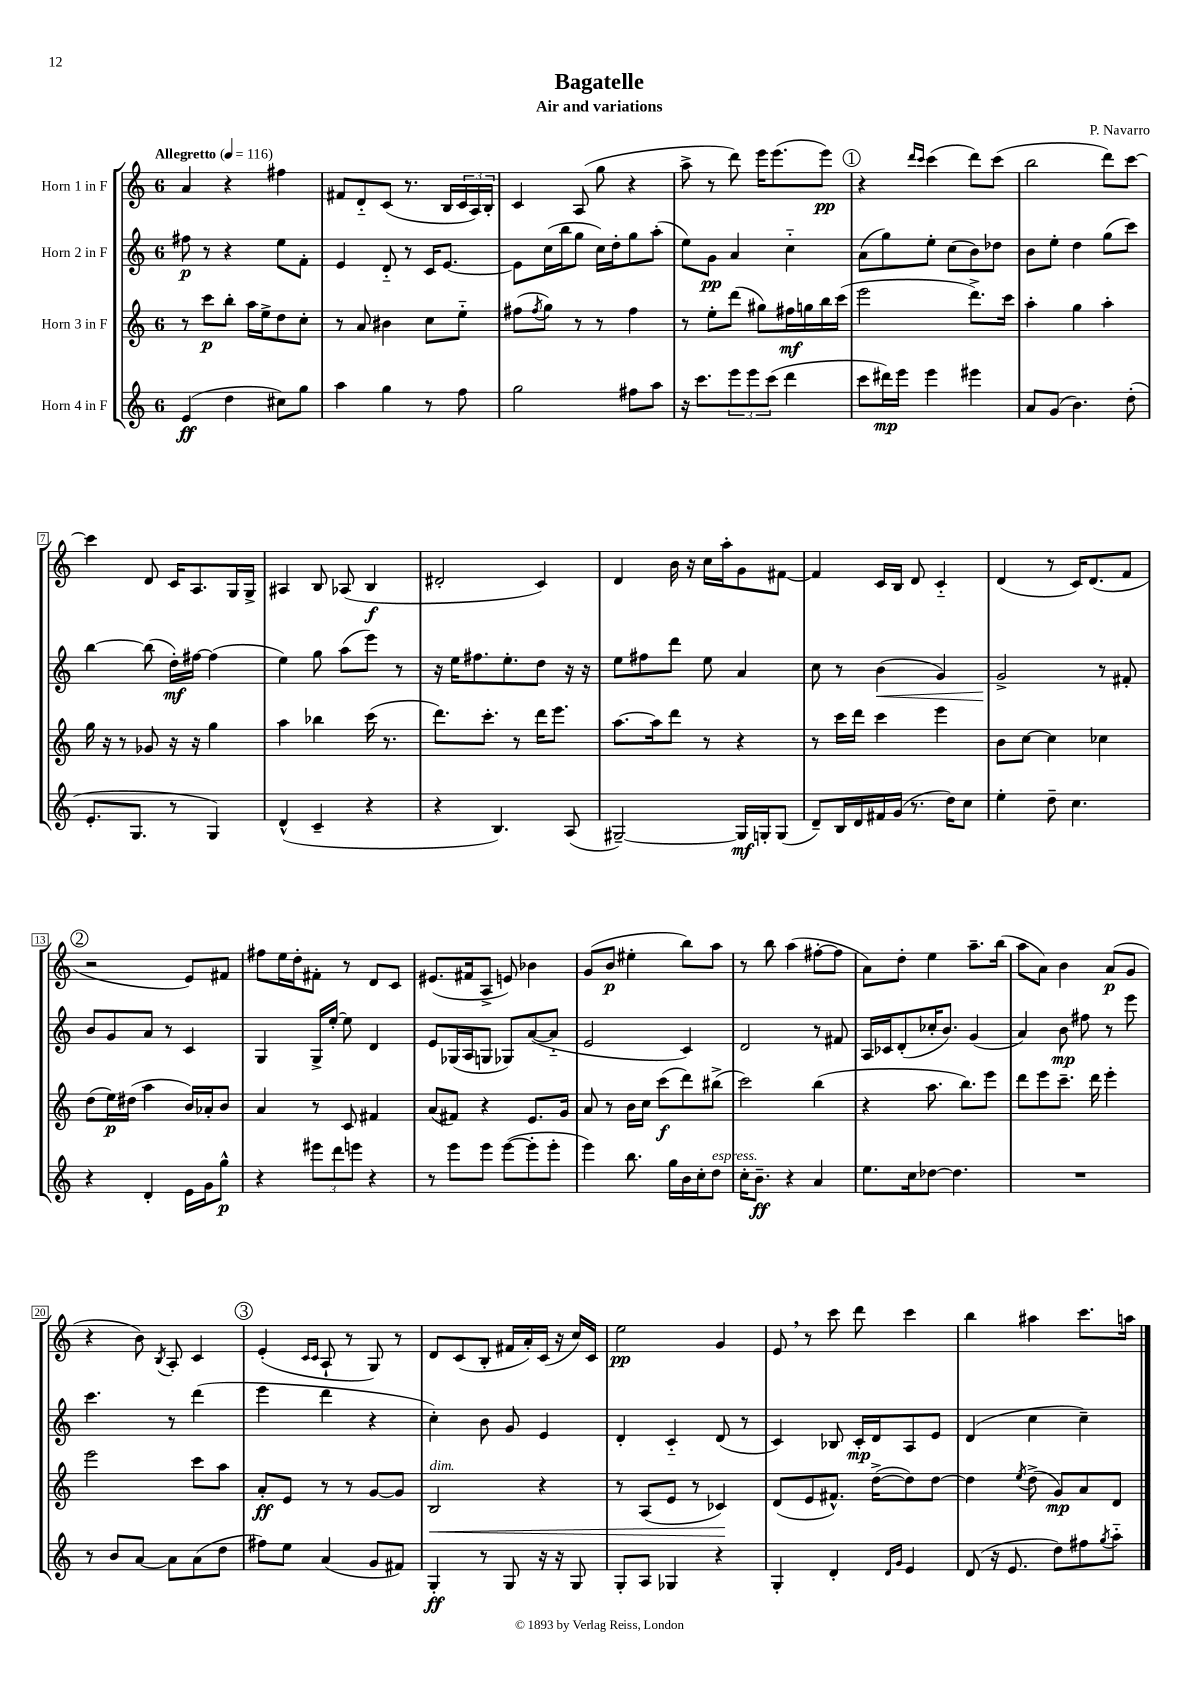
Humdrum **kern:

**kern	**dynam	**kern	**dynam	**kern	**dynam	**kern	**dynam
*part4	*part4	*part3	*part3	*part2	*part2	*part1	*part1
*staff4	*staff4	*staff3	*staff3	*staff2	*staff2	*staff1	*staff1
*I"Horn 4 in F	*	*I"Horn 3 in F	*	*I"Horn 2 in F	*	*I"Horn 1 in F	*
*clefG2	*	*clefG2	*	*clefG2	*	*clefG2	*
*k[]	*	*k[]	*	*k[]	*	*k[]	*
*M6/8	*	*M6/8	*	*M6/8	*	*M6/8	*
*MM116	*	*MM116	*	*MM116	*	*MM116	*
=1	=1	=1	=1	=1	=1	=1	=1
!	!	!	!	!	!	!LO:TX:a:B:t=Allegretto	!
(4e/	ff	8r	.	8ff#X\	p	4a/	.
.	.	8ccc\L	p	8r	.	.	.
4dd\	.	8bb'\J	.	4r	.	4r	.
.	.	16aa\LL	.	.	.	.	.
.	.	16ee^\J	.	.	.	.	.
8cc#X\L)	.	8dd\	.	8ee\L	.	4ff#X\	.
8gg\J	.	8cc'\J	.	8f'\J	.	.	.
=2	=2	=2	=2	=2	=2	=2	=2
4aa\	.	8r	.	4e/	.	8f#X/L	.
.	.	8a/	.	.	.	8d/	.
4gg\	.	4b#X\	.	8d/	.	(8c/J	.
.	.	.	.	8r	.	8.r	.
8r	.	8cc\L	.	16c/KL	.	.	.
.	.	.	.	[8.e/J	.	16B/LL	.
8ff\	.	8ee\J	.	.	.	24c/	.
.	.	.	.	.	.	24A/)	.
.	.	.	.	.	.	24B'/JJ	.
=3	=3	=3	=3	=3	=3	=3	=3
2gg\	.	(8ff#X\L	.	8e\L]	.	4c/	.
.	.	8qff#/	.	.	.	.	.
.	.	8gg\J)	.	(16cc\L	.	.	.
.	.	.	.	16bb\J	.	.	.
.	.	8r	.	8gg\J	.	(8A/	.
.	.	8r	.	16cc\LL)	.	8gg\	.
.	.	.	.	16dd'\J	.	.	.
8ff#X\L	.	4ff#\	.	8gg\	.	4r	.
8aa\J	.	.	.	(8aa'\J	.	.	.
=4	=4	=4	=4	=4	=4	=4	=4
16r	.	8r	.	8ee\L)	.	8aa^\	.
8.ccc\L	.	.	.	.	.	.	.
.	.	8ee'\L	.	8g\J	pp	8r	.
12eee\	.	(8ddd\J	.	4a/	.	8ddd\)	.
12eee\	.	.	.	.	.	.	.
.	.	8gg#X\L)	.	.	.	16eee\KL	.
(12ccc\J	.	.	.	.	.	.	.
.	.	.	.	.	.	(8.eee\	.
4ddd\	.	16ff#X\L	mf	4cc\	.	.	.
.	.	16ggn\	.	.	.	.	.
.	.	16bb\	.	.	.	8eee\J)	pp
.	.	(16ccc\JJ	.	.	.	.	.
!!LO:REH:place=s1:t=1
=5	=5	=5	=5	=5	=5	=5	=5
8ccc\L	.	2eee\	.	(8a\L	.	4r	.
16ddd#X\L)	mp	.	.	8gg\)	.	.	.
16eee\JJ	.	.	.	.	.	.	.
.	.	.	.	.	.	16qqddd/LL	.
.	.	.	.	.	.	16qqccc/JJ	.
4eee\	.	.	.	8ee'\J	.	(4ccc\	.
.	.	.	.	(8cc\L	.	.	.
4eee#X\	.	8.ddd^\L)	.	8b\)	.	8ddd\L)	.
.	.	.	.	8dd-X\J	.	(8ccc\J	.
.	.	16ccc\Jk	.	.	.	.	.
=6	=6	=6	=6	=6	=6	=6	=6
8a/L	.	4aa'\	.	8b\L	.	2bb\	.
(8g/J	.	.	.	8ee'\J	.	.	.
4.b\)	.	4gg\	.	4dd\	.	.	.
.	.	4aa'\	.	(8gg\L	.	8ddd\L)	.
(8dd'\	.	.	.	8ccc\J)	.	[8ccc\J	.
!!LO:LB:g=z
=7	=7	=7	=7	=7	=7	=7	=7
8.e'/L	.	16gg\	.	[4bb\	.	4ccc\]	.
.	.	16r	.	.	.	.	.
.	.	8r	.	.	.	.	.
8.G/J	.	.	.	.	.	.	.
.	.	8g-X/	.	(8bb\]	.	8d/	.
8r	.	16r	.	16dd'\LL)	mf	16c/KL	.
.	.	16r	.	[16ff#X\JJ	.	8.A/	.
4G/)	.	4gg\	.	(4ff#\]	.	.	.
.	.	.	.	.	.	16G/L	.
.	.	.	.	.	.	16G^/JJ	.
=8	=8	=8	=8	=8	=8	=8	=8
(4d^^/	.	4aa\	.	4ee\)	.	4A#X/	.
4c~/	.	4bb-X\	.	8gg\	.	8B/	.
.	.	.	.	(8aa\L	.	(8A-X/	.
4r	.	(16ccc\	.	8eee\J)	.	4B/	f
.	.	8.r	.	.	.	.	.
.	.	.	.	8r	.	.	.
=9	=9	=9	=9	=9	=9	=9	=9
4r	.	8.ddd\L)	.	16r	.	2d#X'/	.
.	.	.	.	16ee\KL	.	.	.
.	.	.	.	8.ff#X\	.	.	.
.	.	8.ccc'\J	.	.	.	.	.
4.B/)	.	.	.	.	.	.	.
.	.	.	.	8.ee'\	.	.	.
.	.	8r	.	.	.	.	.
.	.	16ddd\KL	.	8dd\J	.	4c/)	.
.	.	8.eee\J	.	.	.	.	.
(8A/	.	.	.	16r	.	.	.
.	.	.	.	16r	.	.	.
=10	=10	=10	=10	=10	=10	=10	=10
[2G#X~/)	.	[8.aa\L	.	8ee\L	.	4d/	.
.	.	.	.	8ff#X\	.	.	.
.	.	16aa\k]	.	.	.	.	.
.	.	8ddd\J	.	8ddd\J	.	16b\	.
.	.	.	.	.	.	16r	.
.	.	8r	.	8ee\	.	16cc\LL	.
.	.	.	.	.	.	16aa'\J	.
16G#/LL]	mf	4r	.	4a/	.	8g\	.
16Gn'/J	.	.	.	.	.	.	.
(8G/J	.	.	.	.	.	[8f#X\J	.
=11	=11	=11	=11	=11	=11	=11	=11
8d~/L)	.	8r	.	8cc\	.	4f#/]	.
16B/L	.	16ccc\LL	.	8r	.	.	.
16d/	.	16ddd\JJ	.	.	.	.	.
!	!	!	!	!	!LO:HP:b	!	!
16f#X/	.	4ccc\	.	(4b\	<	16c/LL	.
(16g/JJ	.	.	.	.	.	16B/JJ	.
8.r	.	.	.	.	.	8d/	.
.	.	4eee\	.	4g/)	.	4c/	.
16dd\KL)	.	.	.	.	.	.	.
8cc\J	.	.	.	.	.	.	.
=12	=12	=12	=12	=12	=12	=12	=12
4ee'\	.	8b\L	.	2g^/	.	(4d/	.
.	.	[8cc\J	.	.	.	.	.
8dd~\	.	4cc\]	.	.	.	8r	.
4.cc\	.	.	.	.	.	16c/KL)	.
.	.	.	.	.	.	(8.d/	.
.	.	4cc-X\	.	8r	[	.	.
.	.	.	.	8f#X'/	.	8f/J	.
!!LO:LB:g=z
!!LO:REH:place=s1:t=2
=13	=13	=13	=13	=13	=13	=13	=13
4r	.	(8dd\L	.	8b/L	.	2r	.
.	.	16ee\L)	p	8g/	.	.	.
.	.	(16dd#X\JJ	.	.	.	.	.
4d'/	.	4aa\	.	8a/J	.	.	.
.	.	.	.	8r	.	.	.
16e\LL	.	16b/LL)	.	4c/	.	8e/L)	.
16g\J	.	16a-X'/J	.	.	.	.	.
8gg^^\J	p	8b/J	.	.	.	8f#X/J	.
=14	=14	=14	=14	=14	=14	=14	=14
4r	.	4a/	.	4G/	.	8ff#X\L	.
.	.	.	.	.	.	16ee\L	.
.	.	.	.	.	.	16dd'\J	.
12eee#X\L	.	8r	.	16G^/LL	.	8f#X'\J	.
.	.	.	.	[16ee'/JJ	.	.	.
12ddd\	.	.	.	.	.	.	.
.	.	8c/	.	8ee\]	.	8r	.
12eeen\J	.	.	.	.	.	.	.
4r	.	4f#X/	.	4d/	.	8d/L	.
.	.	.	.	.	.	8c/J	.
=15	=15	=15	=15	=15	=15	=15	=15
8r	.	(8a/L	.	8e/L	.	(8.e#X/L	.
8eee\L	.	8f#X/J)	.	(16G-X/L	.	.	.
.	.	.	.	16A/J	.	16f#X/k	.
8eee\J	.	4r	.	8Gn/J	.	8A^/J	.
([8eee\L	.	.	.	8G-X/L)	.	8en/)	.
8eee'\]	.	8.e/L	.	([8a/	.	4b-X\	.
8eee'\J	.	.	.	8a/J]	.	.	.
.	.	16g/Jk	.	.	.	.	.
=16	=16	=16	=16	=16	=16	=16	=16
4eee\)	.	8a/	.	2e/	.	(8g/L	.
.	.	8r	.	.	.	8b/J	p
8.bb\	.	16b\LL	.	.	.	4ee#X'\	.
.	.	16cc\JJ	.	.	.	.	.
.	.	(8ccc\L	f	.	.	.	.
16gg\LL	.	.	.	.	.	.	.
16b\	.	8ddd\)	.	4c/)	.	8bb\L)	.
16cc'\J	.	.	.	.	.	.	.
!LO:TX:a:i:t=espress.	!	!	!	!	!	!	!
8dd\J	.	(8bb#X^\J	.	.	.	8aa\J	.
=17	=17	=17	=17	=17	=17	=17	=17
16cc'\KL	.	2ccc\)	.	2d/	.	8r	.
8.b~\J	ff	.	.	.	.	.	.
.	.	.	.	.	.	8bb\	.
4r	.	.	.	.	.	(4aa\	.
4a/	.	(4bb\	.	8r	.	[8ff#X'\L	.
.	.	.	.	8f#X/	.	8ff#\J]	.
=18	=18	=18	=18	=18	=18	=18	=18
8.ee\L	.	4r	.	16A/LL	.	8a\L)	.
.	.	.	.	16c-X/J	.	.	.
.	.	.	.	(8d'/	.	8dd'\J	.
16cc\k	.	.	.	.	.	.	.
[8dd-X\J	.	8.aa\	.	16cc-X'/K	.	4ee\	.
.	.	.	.	8.b/J)	.	.	.
4.dd-\]	.	.	.	.	.	.	.
.	.	8.bb\L)	.	.	.	.	.
.	.	.	.	(4g/	.	8.aa~\L	.
.	.	8eee\J	.	.	.	.	.
.	.	.	.	.	.	(16bb\Jk	.
=19	=19	=19	=19	=19	=19	=19	=19
2.r	.	8ddd\L	.	4a/)	.	8aa\L	.
.	.	8eee\	.	.	.	8a\J)	.
.	.	8.ccc~\J	.	8b\	mp	4b\	.
.	.	.	.	8ff#X\	.	.	.
.	.	16ddd\	.	.	.	.	.
.	.	4eee'\	.	8r	.	(8a/L	p
.	.	.	.	8eee\	.	8g/J	.
!!LO:LB:g=z
=20	=20	=20	=20	=20	=20	=20	=20
8r	.	2eee\	.	4.ccc\	.	4r	.
8b/L	.	.	.	.	.	.	.
[8a/J	.	.	.	.	.	8b\)	.
.	.	.	.	.	.	8qB/	.
8a\L]	.	.	.	8r	.	8A'/	.
(8a\	.	8ccc\L	.	(4ddd\	.	4c/	.
8dd\J	.	8aa\J	.	.	.	.	.
!!LO:REH:place=s1:t=3
=21	=21	=21	=21	=21	=21	=21	=21
8ff#X\L)	.	8a'/L	ff	4eee\	.	(4e'/	.
8ee\J	.	8e/J	.	.	.	.	.
.	.	.	.	.	.	16qqc/LL	.
.	.	.	.	.	.	16qqc/JJ	.
(4a/	.	8r	.	4ddd\	.	8A`/	.
.	.	8r	.	.	.	8r	.
8g/L	.	[8g/L	.	4r	.	8G/)	.
8f#X/J)	.	8g/J]	.	.	.	8r	.
=22	=22	=22	=22	=22	=22	=22	=22
!	!	!LO:TX:a:i:t=dim.	!	!	!	!	!
!	!	!	!LO:HP:b	!	!	!	!
4G'/	ff	2B/	<	4cc'\)	.	8d/L	.
.	.	.	.	.	.	(8c/	.
8r	.	.	.	8b\	.	8B'/J	.
8G/	.	.	.	8g/	.	16f#X/LL	.
.	.	.	.	.	.	16a'/)	.
16r	.	4r	.	4e/	.	(16c/JJ	.
16r	.	.	.	.	.	16r	.
8G/	.	.	.	.	.	16cc/LL)	.
.	.	.	.	.	.	16c/JJ	.
=23	=23	=23	=23	=23	=23	=23	=23
8G'/L	.	8r	.	4d'/	.	2ee\	pp
8A/J	.	(8A/L	.	.	.	.	.
4G-X/	.	8e/J	.	4c/	.	.	.
.	.	8r	.	.	.	.	.
4r	.	4c-X/)	.	(8d/	.	4g/	.
.	.	.	.	8r	.	.	.
.	.	.	[	.	.	.	.
=24	=24	=24	=24	=24	=24	=24	=24
4G'/	.	(8d/L	.	4c/)	.	8e,/	.
.	.	8e/	.	.	.	8r	.
4d'/	.	8.f#X^^/J)	.	8B-X/	.	8ccc\	.
.	.	.	.	16c'/LL	mp	8ddd\	.
.	.	([16dd^\KL	.	16d/J	.	.	.
16qqd/LL	.	.	.	.	.	.	.
16qqg/JJ	.	.	.	.	.	.	.
4e/	.	8dd\])	.	8A/	.	4ccc\	.
.	.	[8dd\J	.	8e/J	.	.	.
=25	=25	=25	=25	=25	=25	=25	=25
(8d/	.	4dd\]	.	(4d/	.	4bb\	.
16r	.	.	.	.	.	.	.
8.e/	.	.	.	.	.	.	.
.	.	8qee/	.	.	.	.	.
.	.	(8dd^\	.	4cc\	.	4aa#X\	.
8dd\L)	.	8g/L)	mp	.	.	.	.
8ff#X\	.	8a/	.	4cc~\)	.	8.ccc\L	.
8qgg/	.	.	.	.	.	.	.
8aa\J	.	8d/J	.	.	.	.	.
.	.	.	.	.	.	16aan\Jk	.
==	==	==	==	==	==	==	==
*-	*-	*-	*-	*-	*-	*-	*-
